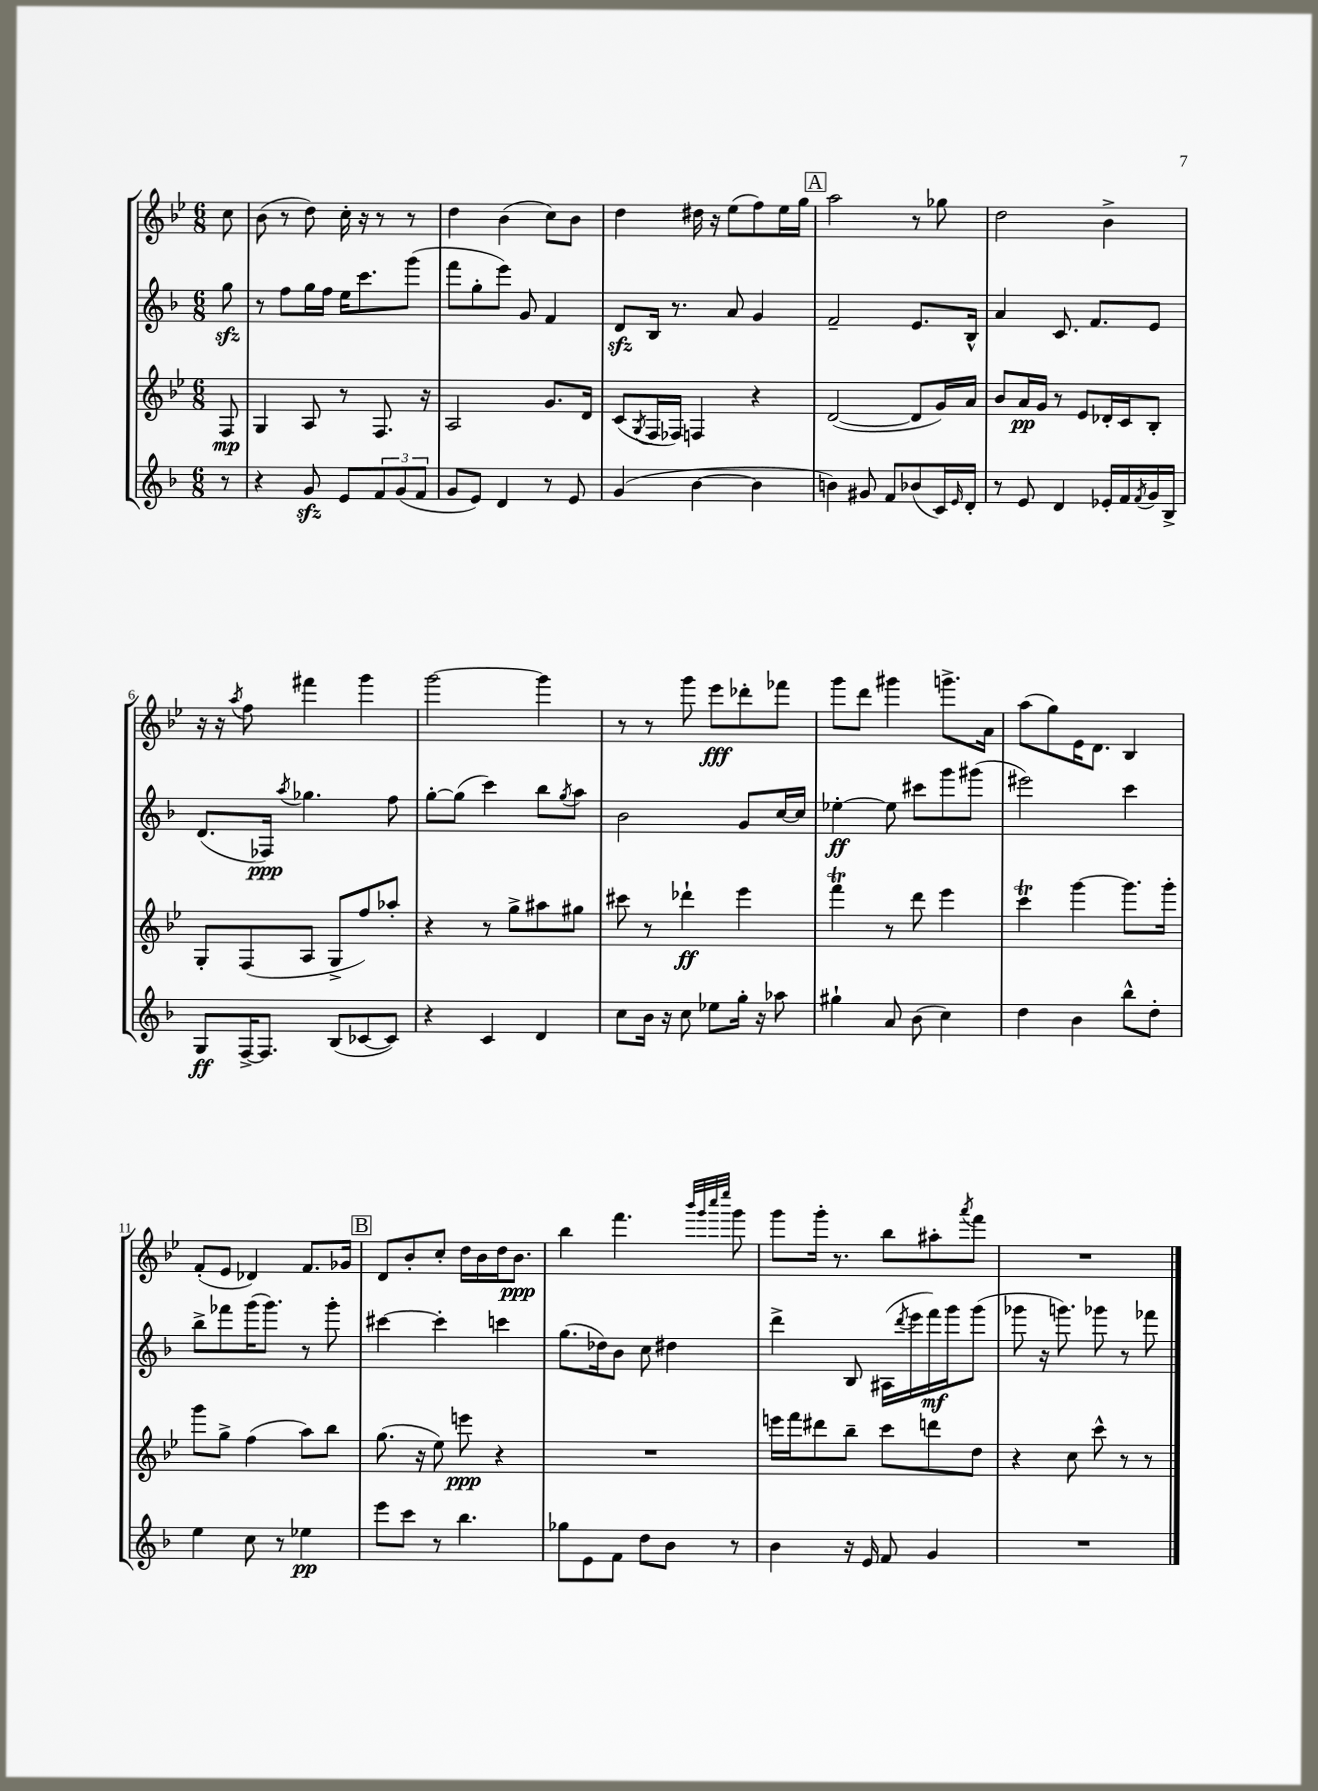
<<
\new StaffGroup <<
\new Staff = "s0" {
    \clef treble \key bes \major \numericTimeSignature \time 6/8 \partial 8
    c''8 |
    bes'8( r8 d''8) c''16-. r16 r8 r8 |
    d''4 bes'4( c''8) bes'8 |
    d''4 dis''16 r16 ees''8( f''8) ees''16 g''16 |
    \mark \markup { \box "A" } a''2 r8 ges''8 |
    d''2 bes'4-> |
    r16 r16 \acciaccatura { a''8 } f''8 fis'''4 g'''4 |
    g'''2~ g'''4 |
    r8 r8 g'''8 ees'''8\fff des'''8-. fes'''8 |
    g'''8 d'''8 gis'''4 g'''8.-> a'16 |
    a''8( g''8) ees'16 d'8. bes4 |
    f'8-.( ees'8 des'4) f'8. ges'16 |
    \mark \markup { \box "B" } d'8 bes'8-. c''8-. d''16 bes'16 d''16 bes'8.\ppp |
    bes''4 f'''4. \grace { bes'''32 g'''32 c''''32 ees''''32 } g'''8 |
    g'''8 g'''16-. r8. bes''8 ais''8-. \acciaccatura { a'''8 } f'''8 |
    R2. \bar "|." |
}
\new Staff = "s1" {
    \clef treble \key f \major \numericTimeSignature \time 6/8 \partial 8
    g''8\sfz |
    r8 f''8 g''16 f''16 e''16 c'''8. g'''8( |
    f'''8 g''8-. e'''8) g'8 f'4 |
    d'8\sfz bes16 r8. a'8 g'4 |
    \mark \markup { \box "A" } f'2-- e'8. bes16-^ |
    a'4 c'8. f'8. e'8 |
    d'8.( fes16\ppp) \acciaccatura { a''8 } ges''4. f''8 |
    g''8~-. g''8( c'''4) bes''8 \acciaccatura { g''8 } a''8 |
    bes'2 g'8 c''16~ c''16 |
    ees''4~-.\ff ees''8 cis'''8 g'''8 gis'''8( |
    eis'''2) c'''4 |
    bes''8-> fes'''8 g'''16( g'''8.) r8 g'''8-. |
    \mark \markup { \box "B" } cis'''4~ cis'''4-. c'''4 |
    g''8.( des''16) bes'8 c''8 dis''4 |
    d'''4-> bes8 ais16( \acciaccatura { d'''8 } e'''16 f'''16\mf) g'''16 g'''8( |
    ges'''8 r16 g'''8.) ges'''8 r8 fes'''8 \bar "|." |
}
\new Staff = "s2" {
    \clef treble \key bes \major \numericTimeSignature \time 6/8 \partial 8
    f8\mp |
    g4 a8 r8 f8. r16 |
    a2 g'8. d'16 |
    c'8( \acciaccatura { g8 } f16 fes16) f4 r4 |
    \mark \markup { \box "A" } d'2~( d'8 g'16) a'16 |
    bes'8 a'16\pp g'16 r8 ees'8 des'16-. c'16 bes8-. |
    g8-. f8( a8 g8-> f''8) aes''8-. |
    r4 r8 g''8-> ais''8 gis''8 |
    cis'''8 r8 des'''4-!\ff ees'''4 |
    f'''4\trill r8 d'''8 ees'''4 |
    c'''4\trill g'''4~ g'''8. g'''16-. |
    g'''8 g''8-> f''4( a''8) bes''8 |
    \mark \markup { \box "B" } g''8.( r16 ees''8) e'''8\ppp r4 |
    R2. |
    e'''16 f'''16 dis'''8 bes''8-- c'''8 d'''8 d''8 |
    r4 c''8 c'''8-^ r8 r8 \bar "|." |
}
\new Staff = "s3" {
    \clef treble \key f \major \numericTimeSignature \time 6/8 \partial 8
    r8 |
    r4 g'8\sfz e'8 \tuplet 3/2 { f'8 g'8( f'8 } |
    g'8 e'8) d'4 r8 e'8 |
    g'4( bes'4~ bes'4 |
    \mark \markup { \box "A" } b'4) gis'8 f'8 bes'8( c'16) \grace { e'16 } d'16-. |
    r8 e'8 d'4 ees'16-. f'16 \acciaccatura { f'8 } g'16 bes16-> |
    g8\ff f16~-> f8. bes8( ces'8~ ces'8) |
    r4 c'4 d'4 |
    c''8 bes'16 r16 c''8 ees''8 g''16-. r16 aes''8 |
    gis''4-! a'8 bes'8( c''4) |
    d''4 bes'4 bes''8-^ d''8-. |
    e''4 c''8 r8 ees''4\pp |
    \mark \markup { \box "B" } e'''8 c'''8 r8 bes''4. |
    ges''8 e'8 f'8 d''8 bes'8 r8 |
    bes'4 r16 e'16 f'8 g'4 |
    R2. \bar "|." |
}
>>
>>
